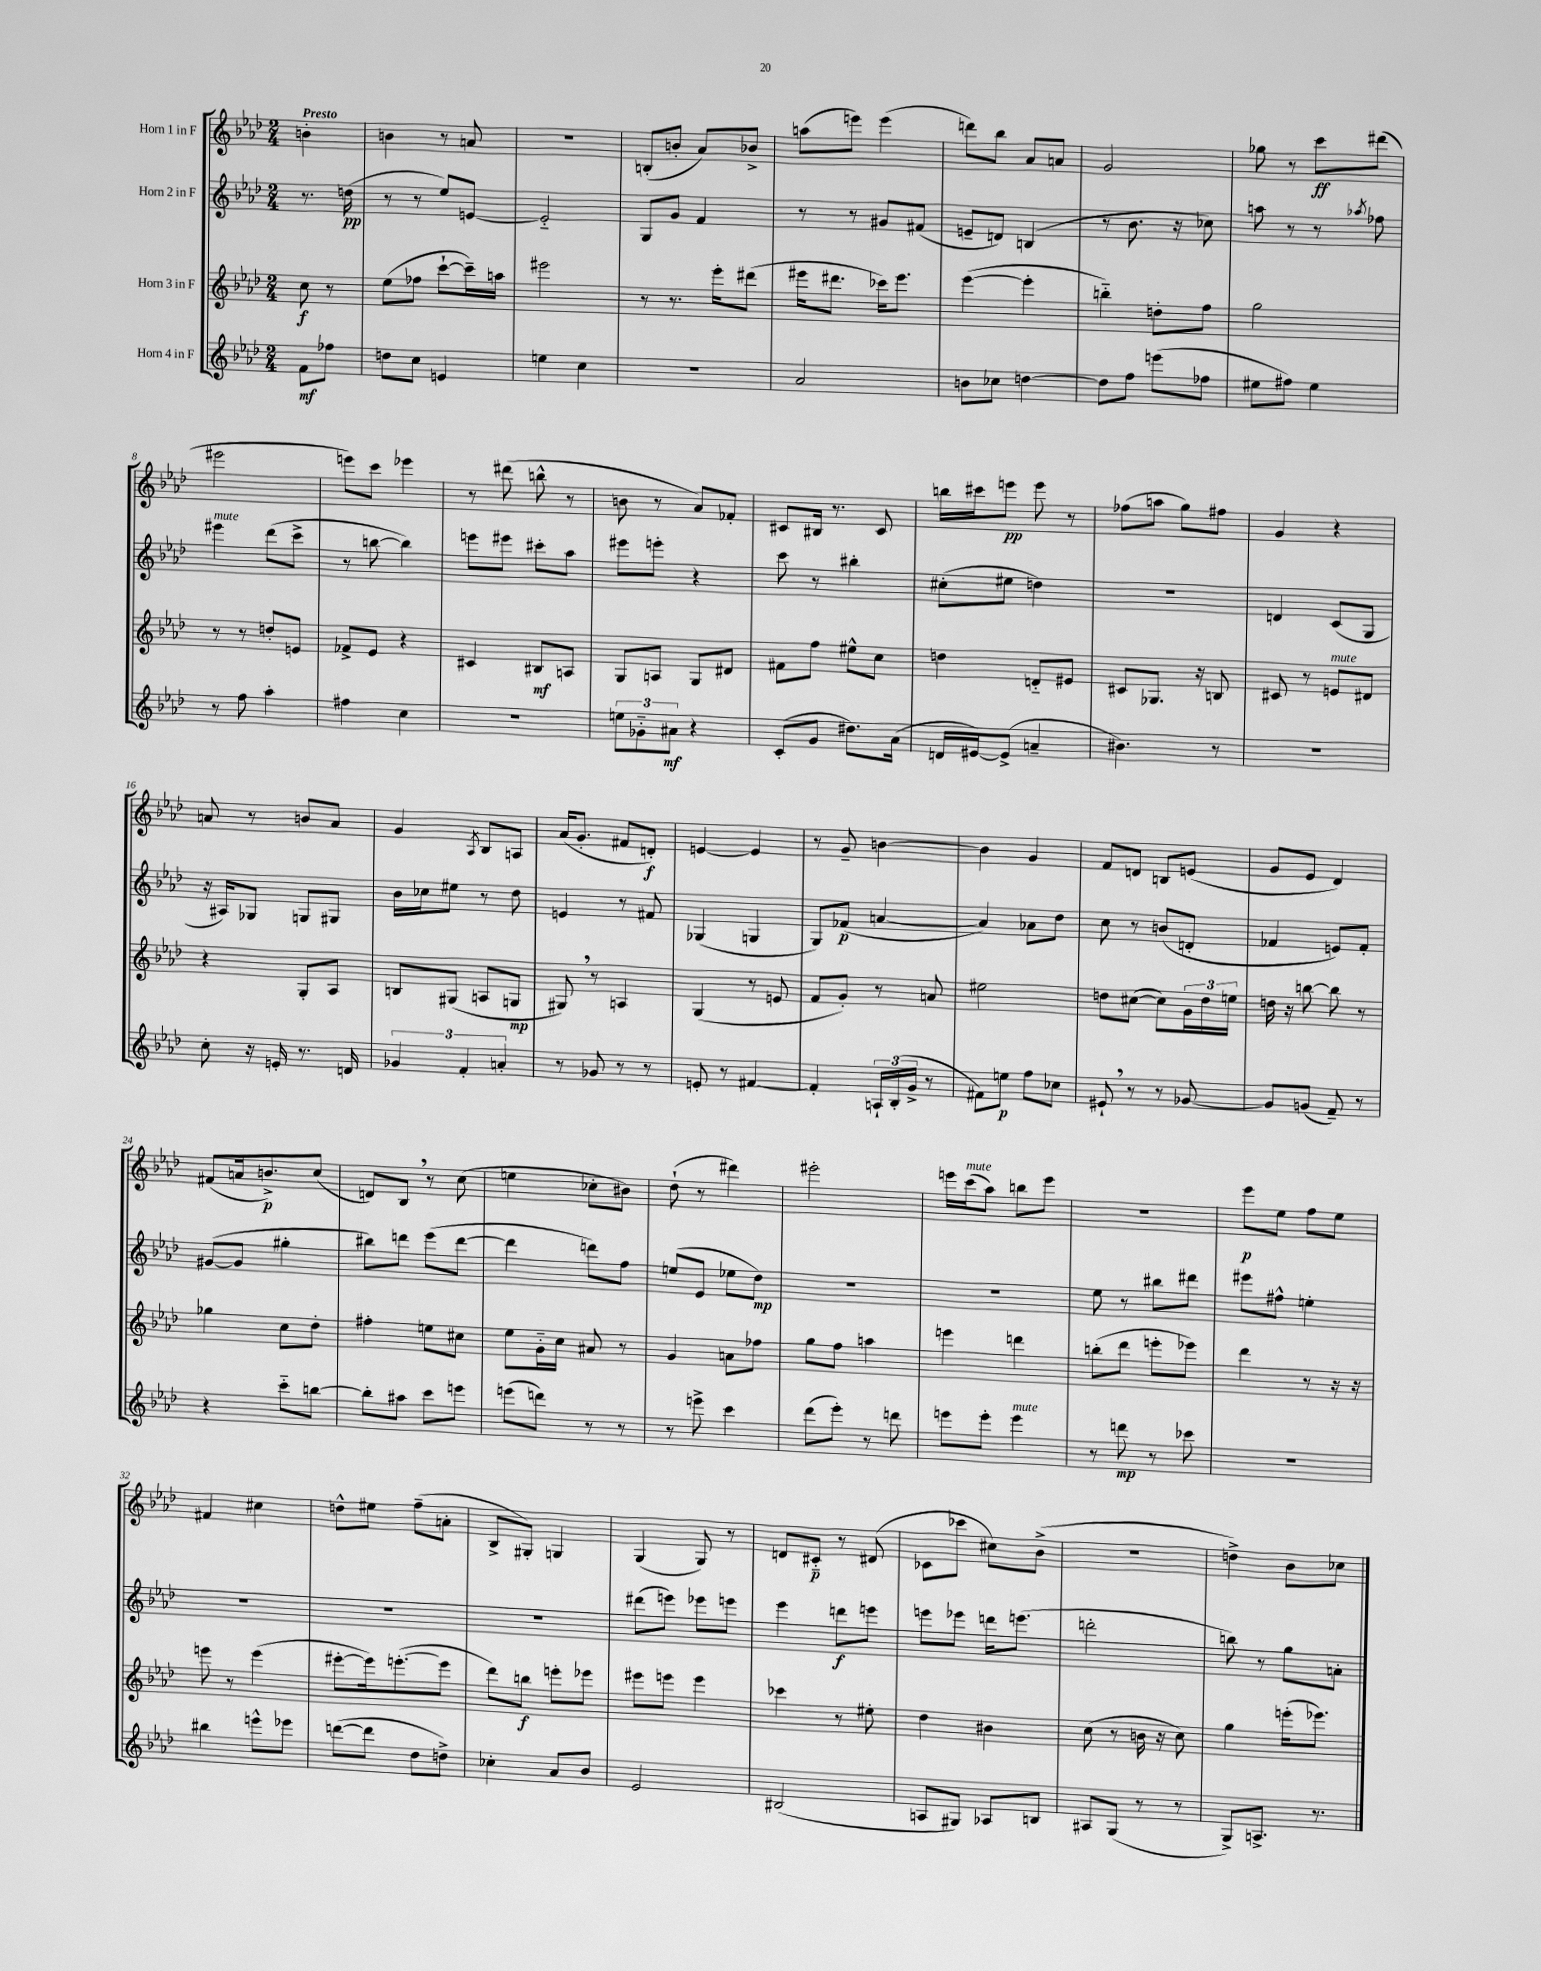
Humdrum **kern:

**kern	**kern	**kern	**kern
*staff4	*staff3	*staff2	*staff1
*clefG2	*clefG2	*clefG2	*clefG2
*k[b-e-a-d-]	*k[b-e-a-d-]	*k[b-e-a-d-]	*k[b-e-a-d-]
*M2/4	*M2/4	*M2/4	*M2/4
8f	8cc	8.r	4b'
8ff-	8r	.	.
.	.	(16dd	.
=	=	=	=
8dd	(8ee-	8r	4b
8cc	8ff-	8r	.
4e	[8ccc`	8ee-)	8r
.	16ccc~])	[8e	8a
.	16aa	.	.
=	=	=	=
4ee	2eee#	2e'~]	2r
4cc	.	.	.
=	=	=	=
2r	8r	8G	(8B'
.	8.r	8g	8b'
.	.	4f	8a-)
.	16eee-'	.	.
.	(8ddd#	.	8b-^
=	=	=	=
2a-	16eee#	8r	(8aa
.	8.ddd#	.	.
.	.	8r	8eee)
.	16ccc-)	8g#	(4eee
.	8.eee#	.	.
.	.	(8f#	.
=	=	=	=
8b	([4eee-	8e~	8ddd)
8cc-	.	8d)	8bb-
[4dd	4eee-']	(4B	8a-
.	.	.	8a
=	=	=	=
8dd]	4bb'~)	8r	2g
8ff	.	8.b-	.
(8eee	8dd'	.	.
.	.	16r	.
8ff-	8ff	8cc-)	.
=	=	=	=
8ee#	2gg	8aa	8gg-
8ff#)	.	8r	8r
4ee#	.	8r	8ccc
.	.	8qaa-	.
.	.	8ff-	(8ddd#
=	=	=	=
8r	8r	4eee#	2eee#
8ff	8r	.	.
4aa-'	8dd'	(8ddd-	.
.	8e	8ccc^	.
=	=	=	=
4ff#	8f-^	8r	8eee)
.	8e-	[8bb	8ccc
4cc	4r	4bb])	4eee-
=	=	=	=
2r	4c#	8eee	8r
.	.	8eee#	(8ddd#
.	8B#	8ccc#'	8bb^^
.	8A	8aa-	8r
=	=	=	=
12ee	8G	8eee#	8b
12g-'~	.	.	.
.	8A	8eee'	8r
12a#	.	.	.
4r	8G	4r	8a-)
.	8d#	.	8f-'
=	=	=	=
(8c'	8f#	8ccc	8c#
8g	8ff	8r	16B#
.	.	.	8.r
8.dd#)	8ee#^^	4bb#'	.
.	8cc	.	8c#
(16a-	.	.	.
=	=	=	=
16d	4dd	(8cc#'	16bb
[16e#)	.	.	16ccc#
(8e#^]	.	8ee#	8eee
4a~	8d'~	4dd)	8eee
.	8e#	.	8r
=	=	=	=
4.b#)	8c#	2r	(8ff-
.	8.G-	.	8aa
.	.	.	8gg)
.	16r	.	.
8r	8B	.	8ff#
=	=	=	=
2r	8c#	4d	4g
.	8r	.	.
.	8e	(8c	4r
.	8d#	8G	.
=	=	=	=
8cc'	4r	16r	8a
.	.	16A#)	.
16r	.	8G-	8r
16e'	.	.	.
8.r	8G'	8G	8b
.	8A-	8G#	8a
16d	.	.	.
=	=	=	=
6g-	8B	16b-	4g
.	.	16cc-	.
.	(8G#	8ee#	.
6f'	.	.	.
.	.	.	8qA-
.	8A	8r	8B-
6a'	.	.	.
.	8G	8dd-	8A
=	=	=	=
8r	8G#)	4e	(16a-
.	.	.	8.g'
8g-	8r	.	.
8r	4A	8r	8f#
8r	.	8f#	8d')
=	=	=	=
8e'	(4G	(4G-	[4e
8r	.	.	.
[4f#	8r	4G	4e]
.	8e	.	.
=	=	=	=
4f#']	8f	8G)	8r
.	8g')	(8f-	8g~
24A`	8r	[4a	[4b
(24B-'	.	.	.
24g^	.	.	.
8r	8a	.	.
=	=	=	=
8f#)	2ee#	4a])	4b]
8ee	.	.	.
8ff	.	8a-	4g
8cc-	.	8dd-	.
=	=	=	=
8e#`	8dd	8cc	8f
8r	([8cc#	8r	8d
8r	8cc#])	(8b	8B
[8g-	24g	8d'	(8e
.	24dd	.	.
.	24ee	.	.
=	=	=	=
8g-]	16dd	4f-	8g
.	16r	.	.
(8g	[8bb	.	8e-
8f~)	8bb]	8e)	4d-)
8r	8r	8f-'	.
=	=	=	=
4r	4gg-	([8g#	(8f#
.	.	8g#]	16a
.	.	.	8.b^)
8ccc'~	8cc	4gg#'	.
[8bb	8dd-'	.	(8cc
=	=	=	=
8bb']	4ff#'	8bb#)	8d)
8aa#	.	8ddd	8B-
8ccc	8ee	(8eee-	8r
8eee	8cc#	[8ddd	(8cc
=	=	=	=
(8eee	8ee-	4ddd]	4ee
8ddd)	16g'~	.	.
.	16cc	.	.
8r	8a#	8ddd)	8cc-'
8r	8r	8ff	8b#)
=	=	=	=
8r	4g	(8ee	(8dd-`
8eee^	.	8e-	8r
4ccc	8a	8ee-	4ddd#)
.	8ff-	8dd-)	.
=	=	=	=
(8ddd-	8gg	2r	2eee#'
8eee-')	8ff	.	.
8r	4aa	.	.
8ddd	.	.	.
=	=	=	=
8eee	4eee	2r	16eee
.	.	.	(16ccc
8eee'	.	.	8aa-)
4eee	4ddd	.	8bb
.	.	.	8eee
=	=	=	=
8r	(8bb'	8ee-	2r
8ddd	8ddd-	8r	.
8r	8eee'	8bb#	.
8ccc-	8eee-)	8ddd#	.
=	=	=	=
2r	4ddd-	8eee#	8eee-
.	.	8ff#^^	8ee-
.	8r	4ee'	8ff
.	16r	.	8ee-
.	16r	.	.
=	=	=	=
4bb#	8eee	2r	4f#
.	8r	.	.
8eee^^	(4eee	.	4cc#
8eee-	.	.	.
=	=	=	=
([8ddd	[8eee#'	2r	8dd^^
8ddd]	16eee#])	.	8ee#
.	([8.eee'	.	.
8dd-	.	.	(8ff~
8dd^)	8eee]	.	8a'
=	=	=	=
4cc-'	8ddd-)	2r	8B-^
.	8bb	.	8G#')
8a-	8eee'	.	4G
8b-	8eee-	.	.
=	=	=	=
2e-	8eee#	(8ddd#	(4G
.	8eee	8eee)	.
.	4eee	8eee-	8G)
.	.	8eee	8r
=	=	=	=
(2B#	4ccc-	4eee-	8d
.	.	.	8c#'~
.	8r	8ddd	8r
.	8ee#'	8eee	(8d#
=	=	=	=
8A	4dd-	8eee	8c-
8G#)	.	8eee-	8ccc-
8A-	4b#	16ddd	8cc#)
.	.	(8.eee	.
8B	.	.	(8b-^
=	=	=	=
8A#	(8cc	2ddd'	2r
(8G	8r	.	.
8r	16b	.	.
.	16r	.	.
8r	8cc)	.	.
=	=	=	=
8G^)	4gg	8bb)	4dd^)
8.A^	.	8r	.
.	(16eee'	8gg	8b-
8.r	8.eee-)	.	.
.	.	8a'	8cc-
==	==	==	==
*-	*-	*-	*-
